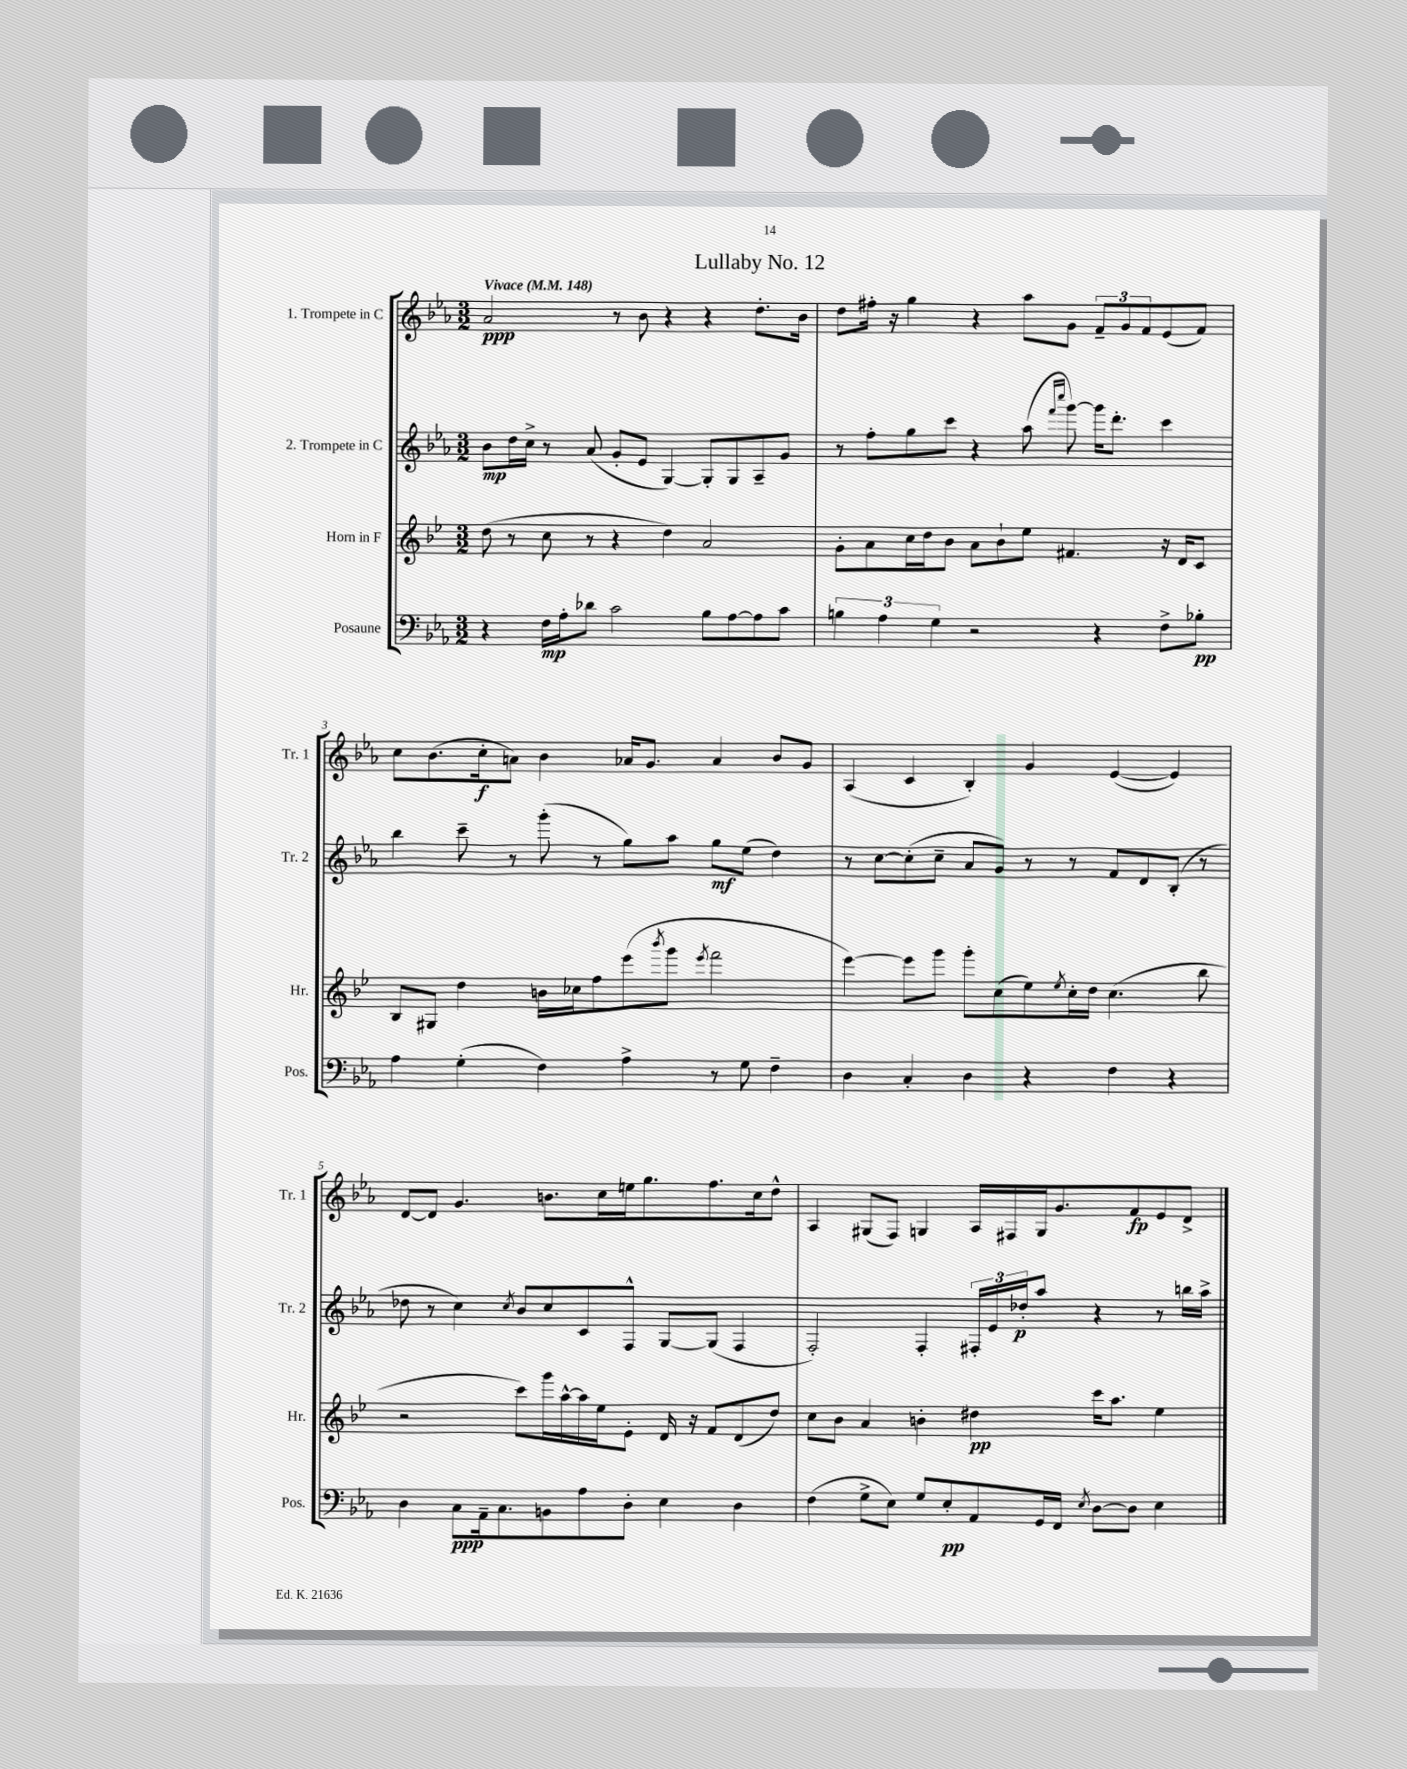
\header { title = "Lullaby No. 12" }
<<
\new StaffGroup <<
\new Staff = "s0" \with { instrumentName = "1. Trompete in C" shortInstrumentName = "Tr. 1" } {
    \clef treble \key ees \major \numericTimeSignature \time 3/2 \tempo "Vivace" 4 = 148
    aes'2\ppp r8 bes'8 r4 r4 d''8.-. bes'16 |
    d''8 fis''16-. r16 g''4 r4 aes''8 g'8 \tuplet 3/2 { f'8-- g'8 f'8 } ees'8( f'8) |
    c''8 bes'8.( c''16-.\f a'8) bes'4 aes'16 g'8. aes'4 bes'8 g'8 |
    aes4( c'4 bes4-.) g'4 ees'4~( ees'4) |
    d'8~ d'8 g'4. b'8. c''16 e''16 g''8. f''8. c''16 d''8-^ |
    aes4 gis8( f8) g4 aes16 fis16 g16 g'8. f'8\fp ees'8 d'8-> \bar "|." |
}
\new Staff = "s1" \with { instrumentName = "2. Trompete in C" shortInstrumentName = "Tr. 2" } {
    \clef treble \key ees \major \numericTimeSignature \time 3/2
    bes'8\mp d''16 c''16-> r8 aes'8( g'8-. ees'8 g4~) g8-. g8 aes8-- g'8 |
    r8 f''8-. g''8 c'''8 r4 aes''8( \grace { f'''16 c''''16 } g'''8~) g'''16 d'''8.-. c'''4 |
    bes''4 c'''8-- r8 g'''8-.( r8 g''8) aes''8 g''8\mf ees''8( d''4) |
    r8 c''8~ c''8-.( c''8-- aes'8 g'8) r8 r8 f'8 d'8 bes8-.( r8 |
    des''8 r8 c''4) \acciaccatura { c''8 } bes'8 c''8 c'8 f8-^ g8~ g8( f4 |
    f2-.) f4-. \tuplet 3/2 { fis16-. ees'16 des''16-.\p } aes''8 r4 r8 b''16 aes''16-> \bar "|." |
}
\new Staff = "s2" \with { instrumentName = "Horn in F" shortInstrumentName = "Hr." } {
    \clef treble \key bes \major \numericTimeSignature \time 3/2
    d''8( r8 c''8 r8 r4 d''4) a'2 |
    g'8-. a'8 c''16 d''16 bes'8 a'8 bes'8-! ees''8 fis'4. r16 d'16 c'8 |
    bes8 gis8 d''4 b'16 ces''16 f''8 ees'''8( \acciaccatura { bes'''8 } g'''8 \acciaccatura { ees'''8 } f'''2 |
    ees'''4~) ees'''8 g'''8 g'''8-. c''8( ees''8) \acciaccatura { ees''8 } c''16-. d''16 c''4.( bes''8 |
    r2 c'''8) g'''16 a''16~-^ a''16 ees''16 ees'8-. d'16 r16 f'8 d'8( d''8) |
    c''8 bes'8 a'4 b'4-. dis''4\pp c'''16 a''8. ees''4 \bar "|." |
}
\new Staff = "s3" \with { instrumentName = "Posaune" shortInstrumentName = "Pos." } {
    \clef bass \key ees \major \numericTimeSignature \time 3/2
    r4 f16\mp aes16-. des'8 c'2 bes8 aes8~ aes8 c'8 |
    \tuplet 3/2 { b4 aes4 g4 } r2 r4 f8-> bes8-.\pp |
    aes4 g4-.( f4) aes4-> r8 g8 f4-- |
    d4 c4-. d4 r4 f4 r4 |
    d4 c8\ppp aes,16-- c8. b,8 aes8 d8-. ees4 d4 |
    f4( g8-> ees8) g8 ees8-.\pp aes,8 g,16 f,16 \acciaccatura { ees8 } d8~ d8 ees4 \bar "|." |
}
>>
>>
